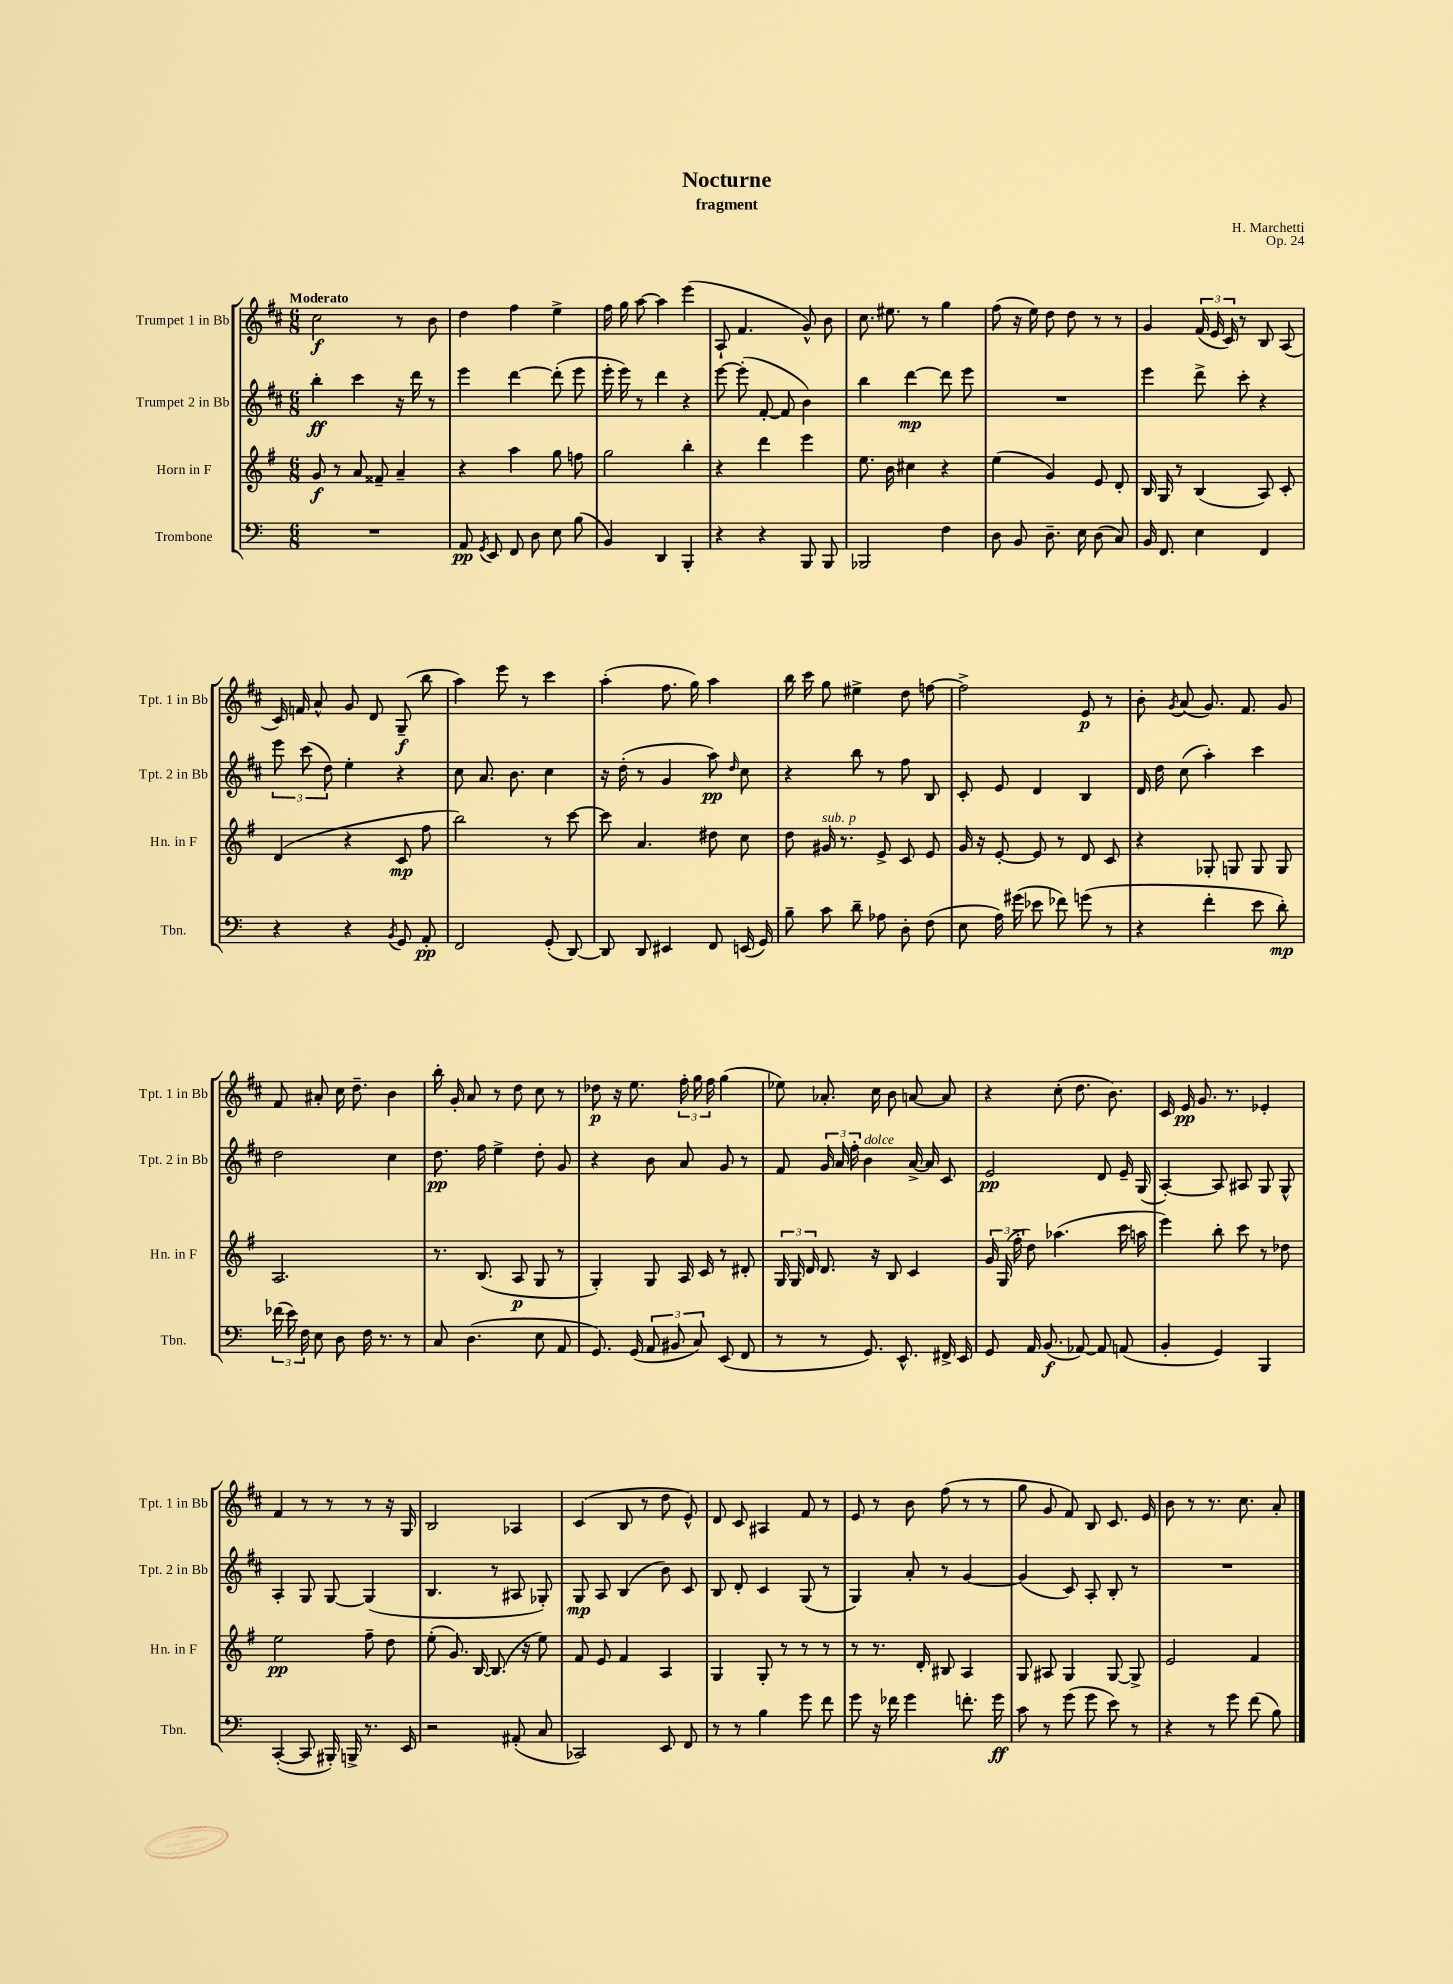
\header { title = "Nocturne" composer = "H. Marchetti" subtitle = "fragment" opus = "Op. 24" }
<<
\new StaffGroup <<
\new Staff = "s0" \with { instrumentName = "Trumpet 1 in Bb" shortInstrumentName = "Tpt. 1 in Bb" } {
    \clef treble \key d \major \numericTimeSignature \time 6/8 \tempo "Moderato"
    \autoBeamOff cis''2\f r8 b'8 |
    d''4 fis''4 e''4-> |
    fis''16 g''16 a''8~ a''4 e'''4( |
    a8-! fis'4. g'8-^) b'8 |
    cis''8. eis''8. r8 g''4 |
    fis''8( r16 e''16) d''8 d''8 r8 r8 |
    g'4 \tuplet 3/2 { fis'16( e'16 cis'16) } r8 b8 a8( |
    cis'16) f'16 a'8-^ g'8 d'8 g8--\f( b''8 |
    a''4) e'''8 r8 cis'''4 |
    a''4-.( fis''8. g''16) a''4 |
    b''16 cis'''16 g''8 eis''4-> d''8 f''8~ |
    f''2-> e'8\p r8 |
    b'8-. \acciaccatura { g'8 } a'8( g'8.) fis'8. g'8 |
    fis'8 ais'8-. cis''16 d''8.-- b'4 |
    b''16-. g'16-. a'8 r8 d''8 cis''8 r8 |
    des''8\p r16 e''8. \tuplet 3/2 { fis''16-. g''16 fis''16 } g''4( |
    ees''8) aes'8.-. cis''16 b'8 a'8~ a'8 |
    r4 cis''8-.( d''8. b'8.) |
    cis'16 e'16\pp g'8. r8. ees'4-. |
    fis'4 r8 r8 r8 r16 g16 |
    b2 aes4 |
    cis'4( b8 r8 d''8 e'8-^) |
    d'8 cis'8 ais4 fis'8 r8 |
    e'8 r8 b'8 fis''8( r8 r8 |
    g''8 g'8 fis'8) b8 cis'8. e'16 |
    b'8 r8 r8. cis''8. a'8-. \bar "|." |
}
\new Staff = "s1" \with { instrumentName = "Trumpet 2 in Bb" shortInstrumentName = "Tpt. 2 in Bb" } {
    \clef treble \key d \major \numericTimeSignature \time 6/8
    \autoBeamOff b''4-.\ff cis'''4 r16 d'''16 r8 |
    e'''4 d'''4~ d'''8-.( e'''8 |
    e'''16-. e'''16) r8 d'''4 r4 |
    e'''8~ e'''8-.( fis'8~-. fis'8 b'4) |
    b''4 d'''4~\mp d'''8 e'''8 |
    R2. |
    e'''4 d'''8-> cis'''8-. r4 |
    \tuplet 3/2 { e'''8 cis'''8( d''8) } e''4-. r4 |
    cis''8 a'8. b'8. cis''4 |
    r16 d''16-.( r8 g'4 a''8\pp) \grace { d''16 } cis''8 |
    r4 b''8 r8 fis''8 b8 |
    cis'8-. e'8 d'4 b4 |
    d'16 d''16 cis''8( a''4-.) cis'''4 |
    d''2 cis''4 |
    d''8.\pp fis''16 e''4-> d''8-. g'8 |
    r4 b'8 a'8 g'8 r8 |
    fis'8 \tuplet 3/2 { g'16 a'16 fis''16-. } b'4^\markup { \italic "dolce" } a'16~-> a'16 cis'8 |
    e'2\pp d'8 e'16-- g16( |
    a4~-.) a8 ais8 g8 g8-^ |
    a4-. g8 g8~ g4( |
    b4. r8 ais8 ges8-.) |
    g8\mp a8 b4( b'8) cis'8 |
    b8 d'8-. cis'4 g8( r8 |
    g4) a'8-. r8 g'4~ |
    g'4( cis'8) a8-. b8-. r8 |
    R2. \bar "|." |
}
\new Staff = "s2" \with { instrumentName = "Horn in F" shortInstrumentName = "Hn. in F" } {
    \clef treble \key g \major \numericTimeSignature \time 6/8
    \autoBeamOff g'8\f r8 a'8 fisis'8-- a'4-- |
    r4 a''4 g''8 f''8 |
    g''2 b''4-. |
    r4 d'''4 e'''4 |
    e''8. b'16 cis''4 r4 |
    e''4( g'4) e'8 d'8-. |
    b16 g16 r8 b4( a8) c'8-. |
    d'4( r4 c'8\mp fis''8 |
    b''2) r8 c'''8~ |
    c'''8 a'4. dis''8 c''8 |
    d''8 gis'16^\markup { \italic "sub. p" } r8. e'8-> c'8 e'8 |
    g'16 r16 e'8~-. e'8 r8 d'8 c'8 |
    r4 ges8-. g8 g8 g8 |
    a2. |
    r8. b8.( a8\p g8 r8 |
    g4-.) g8 a16 c'16 r8 dis'8-. |
    \tuplet 3/2 { g16 g16 d'16 } d'8. r16 b8 c'4 |
    \tuplet 3/2 { g'16 g16( fis''16-. } d''8) aes''4.( c'''16 a''16 |
    e'''4) b''8-. c'''8 r8 des''8 |
    e''2\pp fis''8-- d''8 |
    e''8-.( g'8.) b16~ b8.( r16 e''8) |
    fis'8 e'8 fis'4 a4 |
    g4 g8-. r8 r8 r8 |
    r8 r8. d'16-. bis8 a4 |
    g8 ais8 g4 g8~ g8-> |
    e'2 fis'4 \bar "|." |
}
\new Staff = "s3" \with { instrumentName = "Trombone" shortInstrumentName = "Tbn." } {
    \clef bass \key c \major \numericTimeSignature \time 6/8
    \autoBeamOff R2. |
    a,8\pp \acciaccatura { g,8 } e,8 f,8 d8 e8 b8( |
    b,4) d,4 b,,4-. |
    r4 r4 b,,8 b,,8 |
    bes,,2 f4 |
    d8 b,8 d8.-- e16 d8( c8) |
    b,16 f,8. e4 f,4 |
    r4 r4 \acciaccatura { b,8 } g,8 a,8-.\pp |
    f,2 g,8-.( d,8~) |
    d,8 d,8 eis,4 f,8 e,16( g,16) |
    b8-- c'8 d'8-- aes8 d8-. f8( |
    e8 a16) gis'16( ees'8 fes'8) g'8( r8 |
    r4 f'4-. e'8 d'8-.\mp) |
    \tuplet 3/2 { fes'16( e'16) f16 } e8 d8 f16 r8. r8 |
    c8 d4.( e8 a,8 |
    g,8.) g,16( \tuplet 3/2 { a,8 bis,8 c8) } e,8( f,8 |
    r8 r8 g,8.) e,8.-^ fis,16-> e,16 |
    g,8 a,16 b,8.\f( aes,8~) aes,8 a,8( |
    b,4-. g,4) b,,4 |
    c,4~-.( c,8 bis,,16-.) b,,16-> r8. e,16 |
    r2 ais,8-.( c8 |
    ces,2) e,8 f,8 |
    r8 r8 b4 g'8 f'8 |
    g'8 r16 fes'16 g'4 f'8.-. g'16\ff |
    c'8 r8 g'8( g'8 e'8) r8 |
    r4 r8 g'8 f'8( b8) \bar "|." |
}
>>
>>
\layout { \context { \Score \remove "Bar_number_engraver" } }
